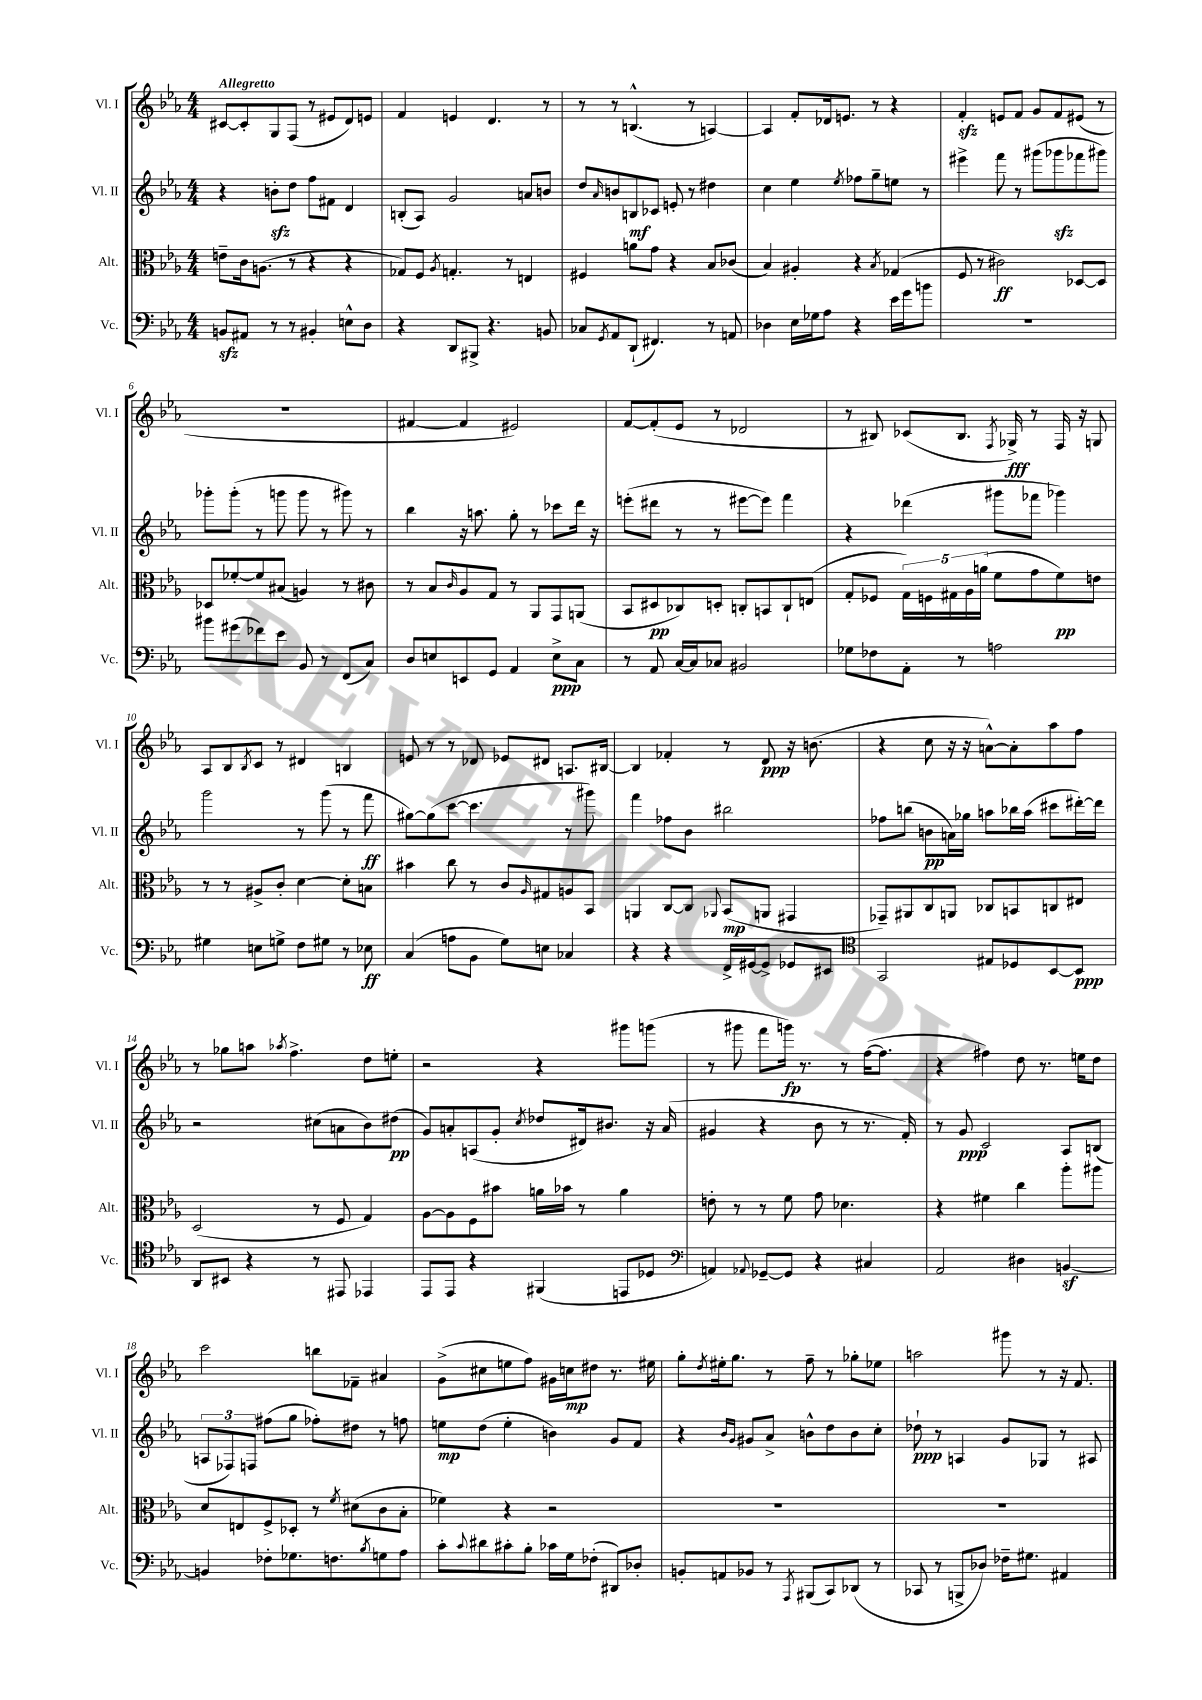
<<
\new StaffGroup <<
\new Staff = "s0" \with { instrumentName = "Vl. I" shortInstrumentName = "Vl. I" } {
    \clef treble \key ees \major \numericTimeSignature \time 4/4 \tempo "Allegretto"
    cis'8~ cis'8-. g8 f8( r8 eis'8 d'8) e'8 |
    f'4 e'4 d'4. r8 |
    r8 r8 b4.-^( r8 a4~) |
    a4 f'8-. des'16 e'8. r8 r4 |
    f'4-.\sfz e'8 f'8 g'8 f'8 eis'8( r8 |
    R1 |
    fis'4~ fis'4 eis'2) |
    f'8~ f'8-.( ees'8 r8 des'2 |
    r8 bis8) ces'8( bis8. \acciaccatura { f8 } ges16->\fff) r8 f16 r16 g8 |
    aes8 bes8 \acciaccatura { bes8 } c'8 r8 dis'4 b4 |
    e'8 r8 r8 des'8 ees'8 dis'8 a8. bis16~ |
    bis4 fes'4-. r8 d'8\ppp r16 b'8.( |
    r4 c''8 r16 r16 a'8~-^) a'8-. aes''8 f''8 |
    r8 ges''8 a''8 \acciaccatura { aes''8 } f''4.-> d''8 e''8-. |
    r2 r4 gis'''8 g'''8( |
    r8 gis'''8 f'''8 g'''16\fp) r8. r8 f''16~( f''8. |
    r4 fis''4) d''8 r8. e''16 d''8 |
    c'''2 b''8 fes'8-- ais'4 |
    g'8->( cis''8 e''8 f''8) gis'16 c''16\mp dis''8 r8. eis''16 |
    g''8-. \acciaccatura { d''8 } eis''16-. g''8. r8 f''8-- r8 ges''8-. ees''8 |
    a''2 gis'''8 r8 r16 f'8. \bar "|." |
}
\new Staff = "s1" \with { instrumentName = "Vl. II" shortInstrumentName = "Vl. II" } {
    \clef treble \key ees \major \numericTimeSignature \time 4/4
    r4 b'8-.\sfz d''8 f''8 fis'8 d'4 |
    b8-.( aes8) g'2 a'8 b'8 |
    d''8 \grace { aes'16 } b'8 b8\mf ces'8 e'8-. r8 dis''4 |
    c''4 ees''4 \acciaccatura { ees''8 } fes''8 g''8-- e''8 r8 |
    eis'''4-> f'''8 r8 gis'''8( ges'''8\sfz fes'''8 gis'''8) |
    ges'''8-. ges'''8-.( r8 g'''8 g'''8 r8 gis'''8) r8 |
    bes''4 r16 a''8. g''8-. r8 ces'''8 d'''16 r16 |
    e'''8-.( dis'''8 r8 r8 eis'''8~ eis'''8) f'''4 |
    r4 des'''4( gis'''8 fes'''8 ges'''4) |
    g'''2 r8 g'''8( r8 f'''8\ff |
    gis''8~) gis''8( c'''8~ c'''4. r8 gis'''8) |
    f'''4 fes''8 bes'8 bis''2 |
    fes''8 b''8( b'8\pp a'16) ges''16 a''8 bes''16 a''16( cis'''8 dis'''16~-.) dis'''16 |
    r2 cis''8( a'8 bes'8) dis''8\pp( |
    g'8) a'8-. a8( g'8-. \acciaccatura { c''8 } des''8 dis'16) bis'8. r16 a'16( |
    gis'4 r4 bes'8 r8 r8. f'16-.) |
    r8 g'8\ppp c'2 aes8 b8( |
    \tuplet 3/2 { a8 fes8) f8 } fis''8( g''8 fes''8-.) dis''8 r8 f''8 |
    e''8\mp d''8( e''4-. b'4) g'8 f'8 |
    r4 \grace { bes'16 g'16 } gis'8 aes'8-> b'8-^ d''8 b'8 c''8-. |
    des''8-!\ppp r8 a4 g'8 ges8 r8 ais8 \bar "|." |
}
\new Staff = "s2" \with { instrumentName = "Alt." shortInstrumentName = "Alt." } {
    \clef alto \key ees \major \numericTimeSignature \time 4/4
    e'8-- c'16 a8.( r8 r4 r4 |
    ges8) f8 \acciaccatura { aes8 } g4.-. r8 e4 |
    fis4 a'8 g'8 r4 bes8 ces'8( |
    bes4) ais4-. r4 \acciaccatura { bes8 } ges4( |
    f8 r8 cis'2\ff) des8~ des8 |
    des8 fes'8~-. fes'8 bis8( a4) r8 cis'8 |
    r8 bes8 \grace { c'16 } aes8 g8 r8 aes,8 g,8 a,8( |
    bes,8 dis8\pp ces8) d8-. c8-. b,8 c8-! e8( |
    g8-. fes8 \tuplet 5/4 { g16) f16 gis16 aes16 a'16( } f'8 g'8 f'8\pp) e'8 |
    r8 r8 ais8-> c'8-. d'4~ d'8-. b8 |
    bis'4 c''8 r8 c'8 \grace { aes16 } gis8 a8 bes,8 |
    a,4 c8~ c8 \appoggiatura { aes,8 } bes,8\mp( a,8 gis,4 |
    ges,8--) ais,8 c8 a,8 ces8 b,8 c8 eis8 |
    d2( r8 f8 g4) |
    aes8~ aes8 f8 bis'8 a'16 bes'16 r8 a'4 |
    e'8-. r8 r8 f'8 g'8 des'4. |
    r4 fis'4 c''4 aes''8-. ais''8 |
    d'8 e8 f8-> des8-. r8 \acciaccatura { f'8 } dis'8( c'8 bes8-. |
    fes'4) r4 r2 |
    R1 |
    R1 \bar "|." |
}
\new Staff = "s3" \with { instrumentName = "Vc." shortInstrumentName = "Vc." } {
    \clef bass \key ees \major \numericTimeSignature \time 4/4
    b,8\sfz ais,8 r8 r8 bis,4-. e8-^ d8 |
    r4 d,8 bis,,8-> r4. b,8 |
    ces8 \acciaccatura { g,8 } aes,8 d,8-!( fis,4.) r8 a,8 |
    des4 ees16 ges16 aes8 r4 ees'16 g'16 b'8 |
    R1 |
    bis'8 gis'8( fes'8) ees'8 bes,8 r8 f,8( c8) |
    d8 e8 e,8 g,8 aes,4 e8->\ppp c8 |
    r8 aes,8 c16~ c16 ces8 bis,2 |
    ges8 fes8 aes,8-. r8 a2 |
    gis4 e8 g8-> f8 gis8 r8 ees8\ff |
    c4( a8 bes,8 g8) e8 ces4 |
    r4 r4 f,16-> gis,16~ gis,8-> ges,8 eis,8 |
    \clef tenor g,2 eis8 des8 bes,8~ bes,8\ppp |
    aes,8 bis,8 r4 r8 eis,8 ees,4 |
    ees,8 ees,8 r4 fis,4( e,8 des8 |
    \clef bass a,4) \appoggiatura { aes,8 } ges,8~-- ges,8 r4 cis4 |
    aes,2 dis4 b,4~\sf |
    b,4 fes8-. ges8. f8. \acciaccatura { bes8 } g8 aes8 |
    c'8-. \appoggiatura { c'8 } dis'8 cis'8-. bes8-. ces'16 g16 fes8-.( dis,8) des8-. |
    b,8-. a,8 bes,8 r8 \acciaccatura { aes,,8 } bis,,8( c,8) des,8( r8 |
    ces,8 r8 b,,8-> des8) fes16-- gis8. ais,4 \bar "|." |
}
>>
>>
